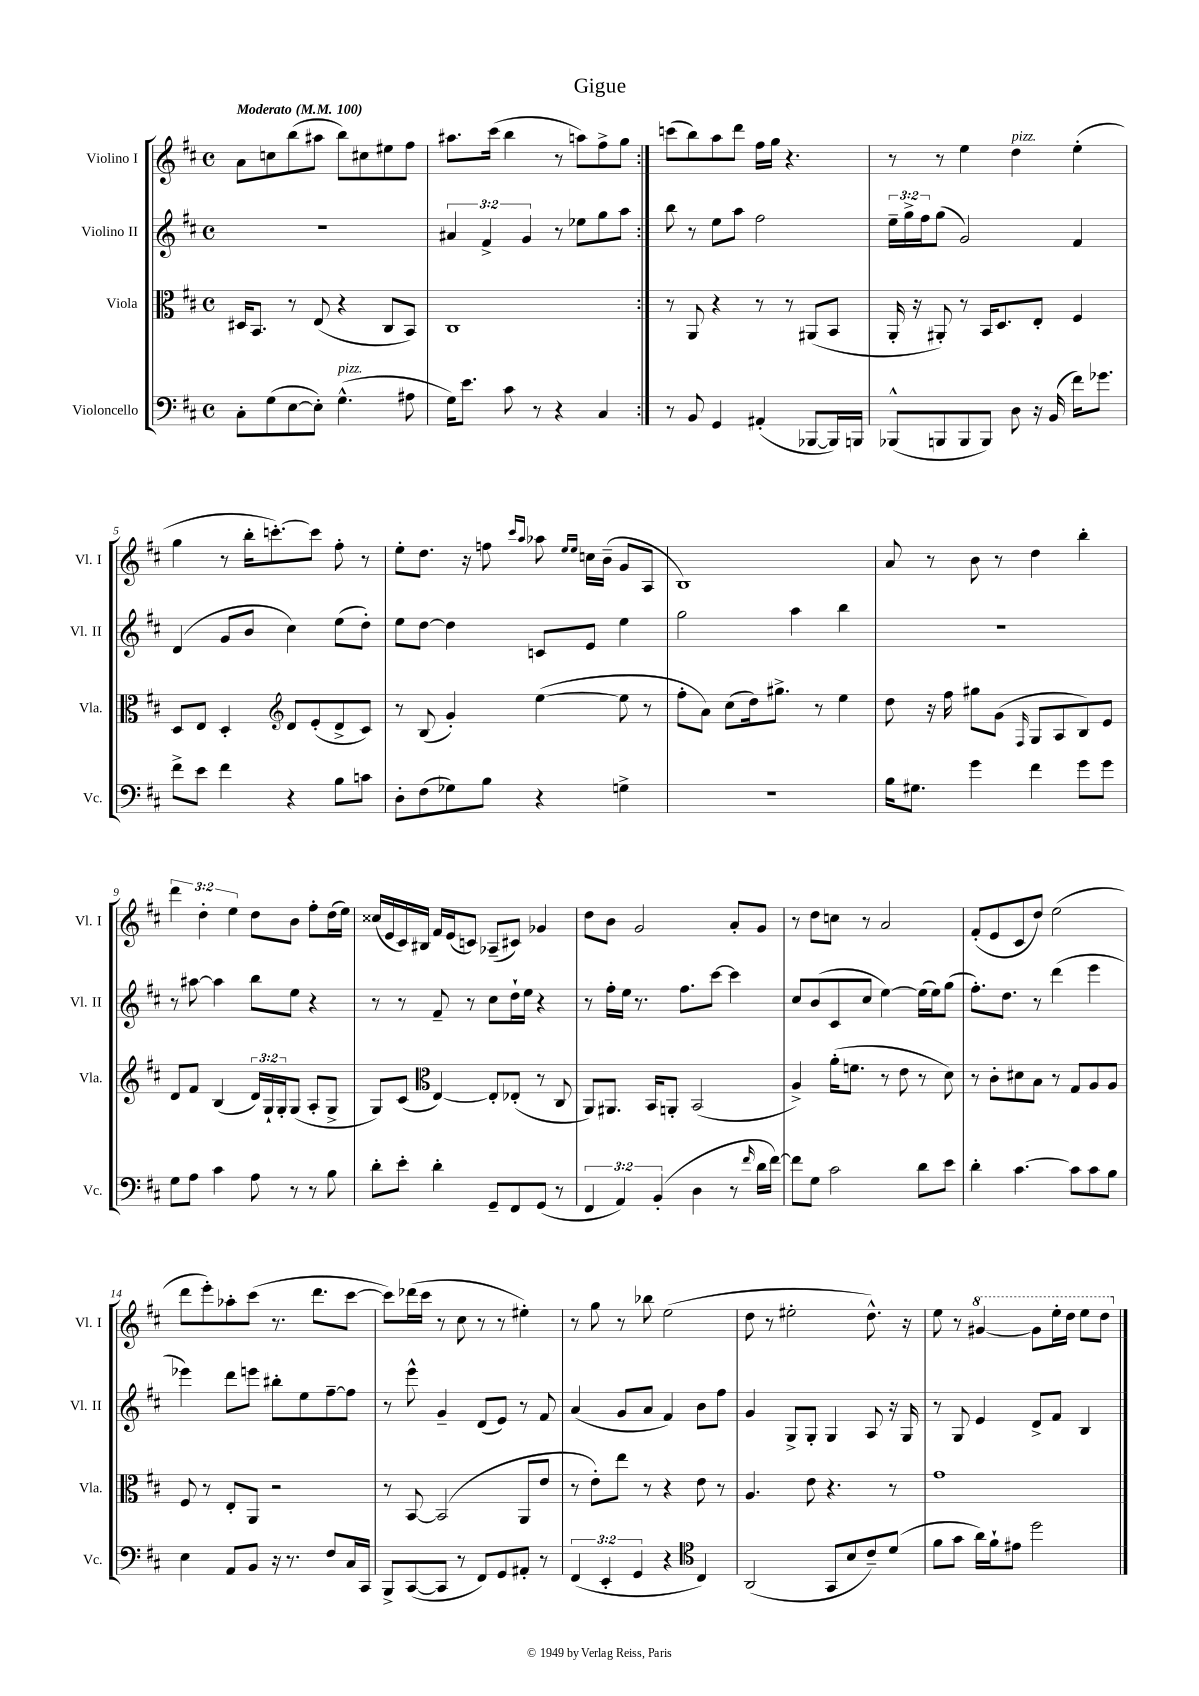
\header { title = "Gigue" }
<<
\new StaffGroup <<
\new Staff = "s0" \with { instrumentName = "Violino I" shortInstrumentName = "Vl. I" } {
    \clef treble \key d \major \defaultTimeSignature \time 4/4 \override Staff.TupletNumber.text = #tuplet-number::calc-fraction-text \tempo "Moderato" 4 = 100
    \repeat volta 2 { a'8 c''8 b''8( ais''8 b''8) cis''8 eis''8 fis''8 |
    ais''8. cis'''16( b''4 r8 a''8) fis''8-> g''8 | }
    c'''8( b''8) a''8 d'''8 fis''16 g''16 r4. |
    r8 r8 e''4 d''4^\markup { \italic "pizz." } e''4-.( |
    g''4 r8 b''16-. c'''8.~-.) c'''8 fis''8-. r8 |
    e''8-. d''8. r16 f''8 \grace { cis'''16 a''16 } aes''8 \grace { e''16 e''16 } c''16 b'16--( g'8 a8 |
    b1) |
    a'8 r8 b'8 r8 d''4 b''4-. |
    \tuplet 3/2 { d'''4 d''4-. e''4 } d''8 b'8 fis''8-. d''16( e''16) |
    cisis''16( e'16 cis'16) bis16 fis'16 e'16( c'8) aes8--( cis'8) ges'4 |
    d''8 b'8 g'2 a'8-. g'8 |
    r8 d''8 c''8 r8 a'2 |
    fis'8-.( e'8 cis'8 d''8) e''2( |
    d'''8 e'''8-.) aes''8-. cis'''8( r8. d'''8. cis'''8~ |
    cis'''8) des'''16( cis'''16 r8 cis''8 r8 r8 eis''4-.) |
    r8 g''8 r8 bes''8 e''2( |
    d''8 r8 eis''2-. d''8.-^) r16 |
    e''8 r8 \ottava #1 gis''4~ gis''8 e'''16-. d'''16 e'''8 d'''8 \ottava #0 \bar "|." |
}
\new Staff = "s1" \with { instrumentName = "Violino II" shortInstrumentName = "Vl. II" } {
    \clef treble \key d \major \defaultTimeSignature \time 4/4 \override Staff.TupletNumber.text = #tuplet-number::calc-fraction-text
    \repeat volta 2 { R1 |
    \tuplet 3/2 { ais'4 fis'4-> g'4 } r8 ees''8 g''8 a''8 | }
    b''8 r8 e''8 a''8 fis''2 |
    \tuplet 3/2 { e''16-- g''16-> fis''16 } g''8( g'2) fis'4 |
    d'4( g'8 b'8 cis''4) e''8( d''8-.) |
    e''8 d''8~ d''4 c'8 e'8 e''4 |
    g''2 a''4 b''4 |
    r1 |
    r8 ais''8~ ais''4 b''8 e''8 r4 |
    r8 r8 fis'8-- r8 cis''8 d''16-! e''16 r4 |
    r8 fis''16-. e''16 r8. fis''8. cis'''8~ cis'''4 |
    cis''8 b'8( cis'8 cis''8 e''4~) e''16( e''16) g''8( |
    fis''8.-.) d''8. r8 d'''4( e'''4 |
    ees'''4) d'''8 e'''8 bis''8-. e''8 fis''8~-- fis''8 |
    r8 e'''8-^ g'4-- d'8( e'8) r8 fis'8 |
    a'4( g'8 a'8 fis'4) b'8 fis''8 |
    g'4 g8-> g8-. g4 a8 r16 g16 |
    r8 g8 e'4 d'8-> fis'8 b4 \bar "|." |
}
\new Staff = "s2" \with { instrumentName = "Viola" shortInstrumentName = "Vla." } {
    \clef alto \key d \major \defaultTimeSignature \time 4/4 \override Staff.TupletNumber.text = #tuplet-number::calc-fraction-text
    \repeat volta 2 { dis16 b,8. r8 e8( r4 cis8 b,8) |
    cis1 | }
    r8 a,8 r4 r8 r8 ais,8( b,8 |
    a,16-. r16 ais,8-.) r8 b,16 d8. e8-. fis4 |
    d8 e8 d4-. \clef treble d'8 e'8-.( d'8-> cis'8) |
    r8 b8( g'4-.) e''4~( e''8 r8 |
    fis''8-. a'8) cis''8( d''16) gis''8.-> r8 e''4 |
    d''8 r16 fis''16 gis''8 g'8( \grace { fis16 } g8 a8 b8) e'8 |
    d'8 fis'8 b4( \tuplet 3/2 { d'16) g16-! g16-. } g8( a8-. g8-> |
    g8) cis'8( \clef alto e4~) e8-. ees8-.( r8 cis8 |
    a,8) ais,8. b,16 a,8-. b,2( |
    a4->) a'16-.( f'8. r8 e'8 r8 d'8) |
    r8 cis'8-. dis'8 b8 r8 g8 a8 a8 |
    fis8 r8 e8-. a,8 r2 |
    r8 b,8~ b,2( a,8 e'8 |
    r8 e'8-.) e''8 r8 r4 e'8 r8 |
    a4. e'8 r4. r8 |
    g'1 \bar "|." |
}
\new Staff = "s3" \with { instrumentName = "Violoncello" shortInstrumentName = "Vc." } {
    \clef bass \key d \major \defaultTimeSignature \time 4/4 \override Staff.TupletNumber.text = #tuplet-number::calc-fraction-text
    \repeat volta 2 { cis8-. g8( e8~ e8-.) g4.-^^\markup { \italic "pizz." }( ais8 |
    g16) e'8. cis'8 r8 r4 cis4 | }
    r8 b,8 g,4 ais,4-.( bes,,8~ bes,,16) b,,16 |
    bes,,8-^( b,,8 b,,8 b,,8) d8 r16 b,16( fis'16) ges'8. |
    fis'8-> e'8 fis'4 r4 b8 c'8 |
    d8-. fis8( ges8) b8 r4 g4-> |
    R1 |
    b16 gis8. g'4 fis'4 g'8 g'8 |
    g8 a8 cis'4 a8 r8 r8 b8 |
    d'8-. e'8-. d'4-. g,8-- fis,8 g,8( r8 |
    \tuplet 3/2 { fis,4 a,4) b,4-.( } d4 r8 \grace { fis'16 } d'16 fis'16~) |
    fis'8 g8 cis'2 d'8 e'8 |
    d'4-. cis'4.~ cis'8 cis'8 b8 |
    e4 a,8 b,8 r16 r8. fis8 cis16 cis,16 |
    b,,8-> cis,8~( cis,8 r8 fis,8) g,8 ais,8-. r8 |
    \tuplet 3/2 { fis,4( e,4-. g,4 } r4 \clef tenor cis4) |
    a,2( g,8 b8 cis'8--) d'8( |
    fis'8 g'8 a'16) fis'16-! eis'8 d''2 \bar "|." |
}
>>
>>
